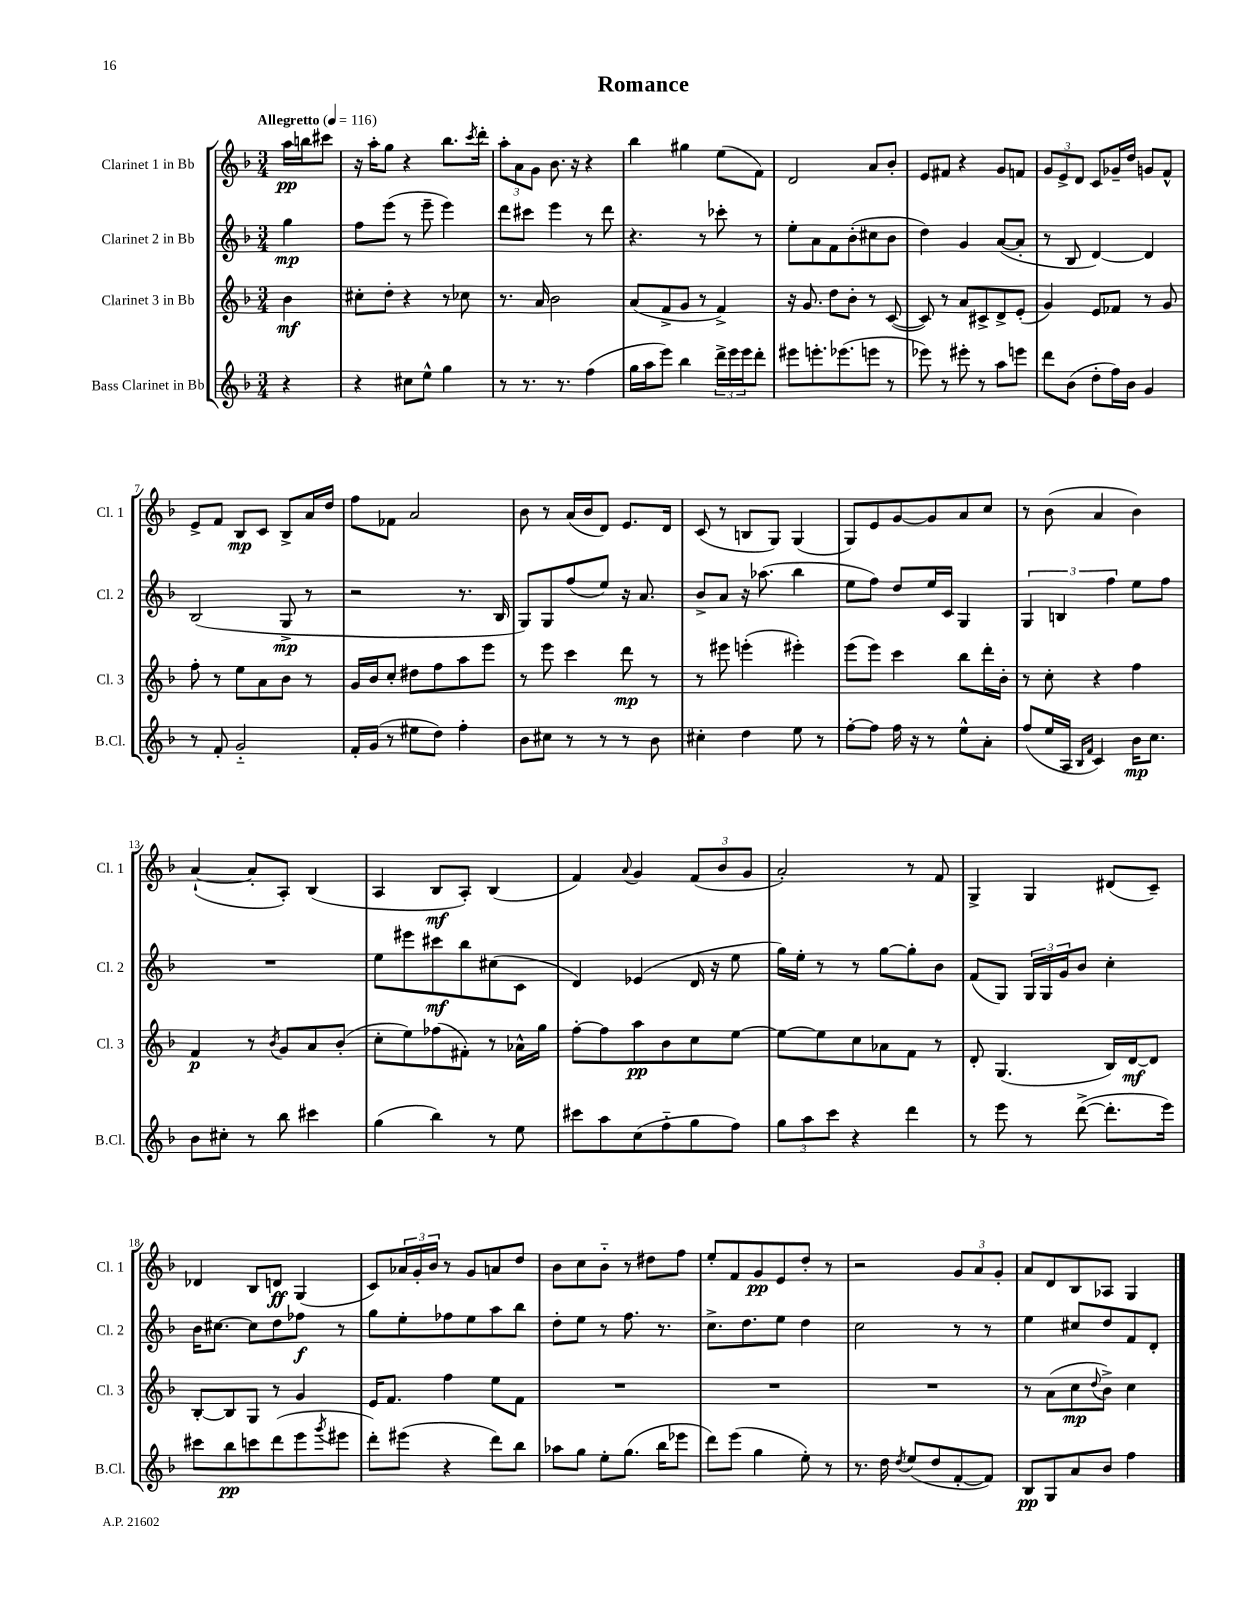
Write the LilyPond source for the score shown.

\header { title = "Romance" }
<<
\new StaffGroup <<
\new Staff = "s0" \with { instrumentName = "Clarinet 1 in Bb" shortInstrumentName = "Cl. 1" } {
    \clef treble \key f \major \numericTimeSignature \time 3/4 \partial 4 \tempo "Allegretto" 4 = 116
    a''16\pp b''16 cis'''8 |
    r16 a''16-. g''8 r4 bes''8. \acciaccatura { c'''8 } d'''16-. |
    \tuplet 3/2 { a''8-. a'8 g'8 } bes'8. r16 r4 |
    bes''4 gis''4 e''8( f'8) |
    d'2 a'8 bes'8-. |
    e'8 fis'8 r4 g'8 f'8 |
    \tuplet 3/2 { g'8 e'8-> d'8 } c'8 ges'16-- d''16 g'8 f'8-^ |
    e'8-> f'8 bes8\mp c'8 bes8-> a'16 d''16 |
    f''8 fes'8 a'2 |
    bes'8 r8 a'16( bes'16 d'8) e'8. d'16 |
    c'8( r8 b8 g8) g4( |
    g8) e'8 g'8~ g'8 a'8 c''8 |
    r8 bes'8( a'4 bes'4) |
    a'4~-!( a'8-. a8-.) bes4( |
    a4 bes8\mf a8-.) bes4( |
    f'4) \appoggiatura { a'8 } g'4 \tuplet 3/2 { f'8( bes'8 g'8 } |
    a'2-.) r8 f'8 |
    g4-> g4 dis'8( c'8--) |
    des'4 bes8 d'8\ff g4( |
    c'8) \tuplet 3/2 { aes'16 g'16-. bes'16 } r8 g'8 a'8 d''8 |
    bes'8 c''8 bes'8-_ r8 dis''8 f''8 |
    e''8-. f'8 g'8\pp e'8 d''8-. r8 |
    r2 \tuplet 3/2 { g'8 a'8 g'8-. } |
    a'8 d'8 bes8 aes8 g4 \bar "|." |
}
\new Staff = "s1" \with { instrumentName = "Clarinet 2 in Bb" shortInstrumentName = "Cl. 2" } {
    \clef treble \key f \major \numericTimeSignature \time 3/4 \partial 4
    g''4\mp |
    f''8 e'''8( r8 e'''8-- e'''4) |
    d'''8 cis'''8 e'''4 r8 d'''8 |
    r4. r8 ces'''8-. r8 |
    e''8-. a'8 f'8 bes'8-.( cis''8 bes'8 |
    d''4) g'4 a'8~( a'8-. |
    r8 bes8 d'4~) d'4 |
    bes2( g8->\mp r8 |
    r2 r8. bes16 |
    g8) g8 f''8( e''8) r16 a'8. |
    bes'8-> a'8 r16 aes''8.( bes''4 |
    e''8 f''8) d''8 e''16 c'16 g4 |
    \tuplet 3/2 { g4 b4 f''4 } e''8 f''8 |
    R2. |
    e''8 eis'''8 cis'''8\mf bes''8 cis''8( c'8 |
    d'4) ees'4( d'16 r16 e''8 |
    g''16) e''16-. r8 r8 g''8~ g''8-. bes'8 |
    f'8( g8) \tuplet 3/2 { g16 g16 g'16 } bes'8 c''4-. |
    bes'16 cis''8.~ cis''8 d''8 fes''8\f r8 |
    g''8 e''8-. fes''8 e''8 a''8 bes''8 |
    d''8-. e''8 r8 f''8. r8. |
    c''8.-> d''8. e''8 d''4 |
    c''2 r8 r8 |
    e''4 cis''8 d''8 f'8 d'8-. \bar "|." |
}
\new Staff = "s2" \with { instrumentName = "Clarinet 3 in Bb" shortInstrumentName = "Cl. 3" } {
    \clef treble \key f \major \numericTimeSignature \time 3/4 \partial 4
    bes'4\mf |
    cis''8-. d''8-. r4 r8 ces''8 |
    r8. a'16 bes'2 |
    a'8( f'8-> g'8 r8 f'4->) |
    r16 g'8. d''8 bes'8-. r8 c'8~( |
    c'8) r8 a'8 cis'8-> d'8-> e'8-.( |
    g'4) e'8 fes'8 r8 g'8 |
    f''8-. r8 e''8 a'8 bes'8 r8 |
    g'16 bes'16 c''8-. dis''8 f''8 a''8 e'''8 |
    r8 e'''8 c'''4 d'''8\mp r8 |
    r8 eis'''8 e'''4-.( eis'''4-.) |
    e'''8( e'''8) c'''4 bes''8 d'''16-. bes'16-. |
    r8 c''8-. r4 f''4 |
    f'4\p r8 \acciaccatura { bes'8 } g'8 a'8 bes'8-.( |
    c''8-. e''8) fes''8( fis'8-.) r8 aes'16-^ g''16 |
    f''8~-. f''8 a''8\pp bes'8 c''8 e''8~ |
    e''8~ e''8 c''8 aes'8 f'8 r8 |
    d'8-. g4.( bes16) d'16~\mf d'8 |
    bes8~-. bes8 g8 r8 g'4 |
    e'16 f'8. f''4 e''8 f'8 |
    R2. |
    R2. |
    R2. |
    r8 a'8( c''8\mp \appoggiatura { d''8 } bes'8->) c''4 \bar "|." |
}
\new Staff = "s3" \with { instrumentName = "Bass Clarinet in Bb" shortInstrumentName = "B.Cl." } {
    \clef treble \key f \major \numericTimeSignature \time 3/4 \partial 4
    r4 |
    r4 cis''8 e''8-^ g''4 |
    r8 r8. r8. f''4( |
    g''16 a''16 e'''8) bes''4 \tuplet 3/2 { d'''16-> e'''16 e'''16 } d'''8-. |
    eis'''8 e'''8.-. ees'''8.( e'''8 r8 |
    ees'''8) r8 eis'''8-. r8 a''8 e'''8 |
    d'''8 bes'8( d''8-. f''16) bes'16 g'4 |
    r8 f'8-. g'2-_ |
    f'16-. g'16( r8 eis''8 d''8) f''4-. |
    bes'8 cis''8 r8 r8 r8 bes'8 |
    cis''4-. d''4 e''8 r8 |
    f''8~-. f''8 f''16 r16 r8 e''8-^ a'8-. |
    f''8( e''16 a16 \grace { bes16 f'16 } c'4) bes'16\mp c''8. |
    bes'8 cis''8-. r8 bes''8 cis'''4 |
    g''4( bes''4) r8 e''8 |
    cis'''8 a''8 c''8( f''8-_ g''8 f''8) |
    \tuplet 3/2 { g''8 a''8 c'''8 } r4 d'''4 |
    r8 e'''8 r8 d'''8~->( d'''8.-. e'''16) |
    cis'''8 bes''8\pp c'''8 d'''8( e'''8 \acciaccatura { g'''8 } eis'''8 |
    d'''8-.) eis'''8( r4 d'''8) bes''8 |
    aes''8 g''8 e''8-. g''8.( bes''16 ees'''8 |
    d'''8) e'''8( g''4 e''8-.) r8 |
    r8. d''16 \acciaccatura { d''8 } e''8( d''8 f'8~-. f'8) |
    bes8\pp g8 a'8 bes'8 f''4 \bar "|." |
}
>>
>>
